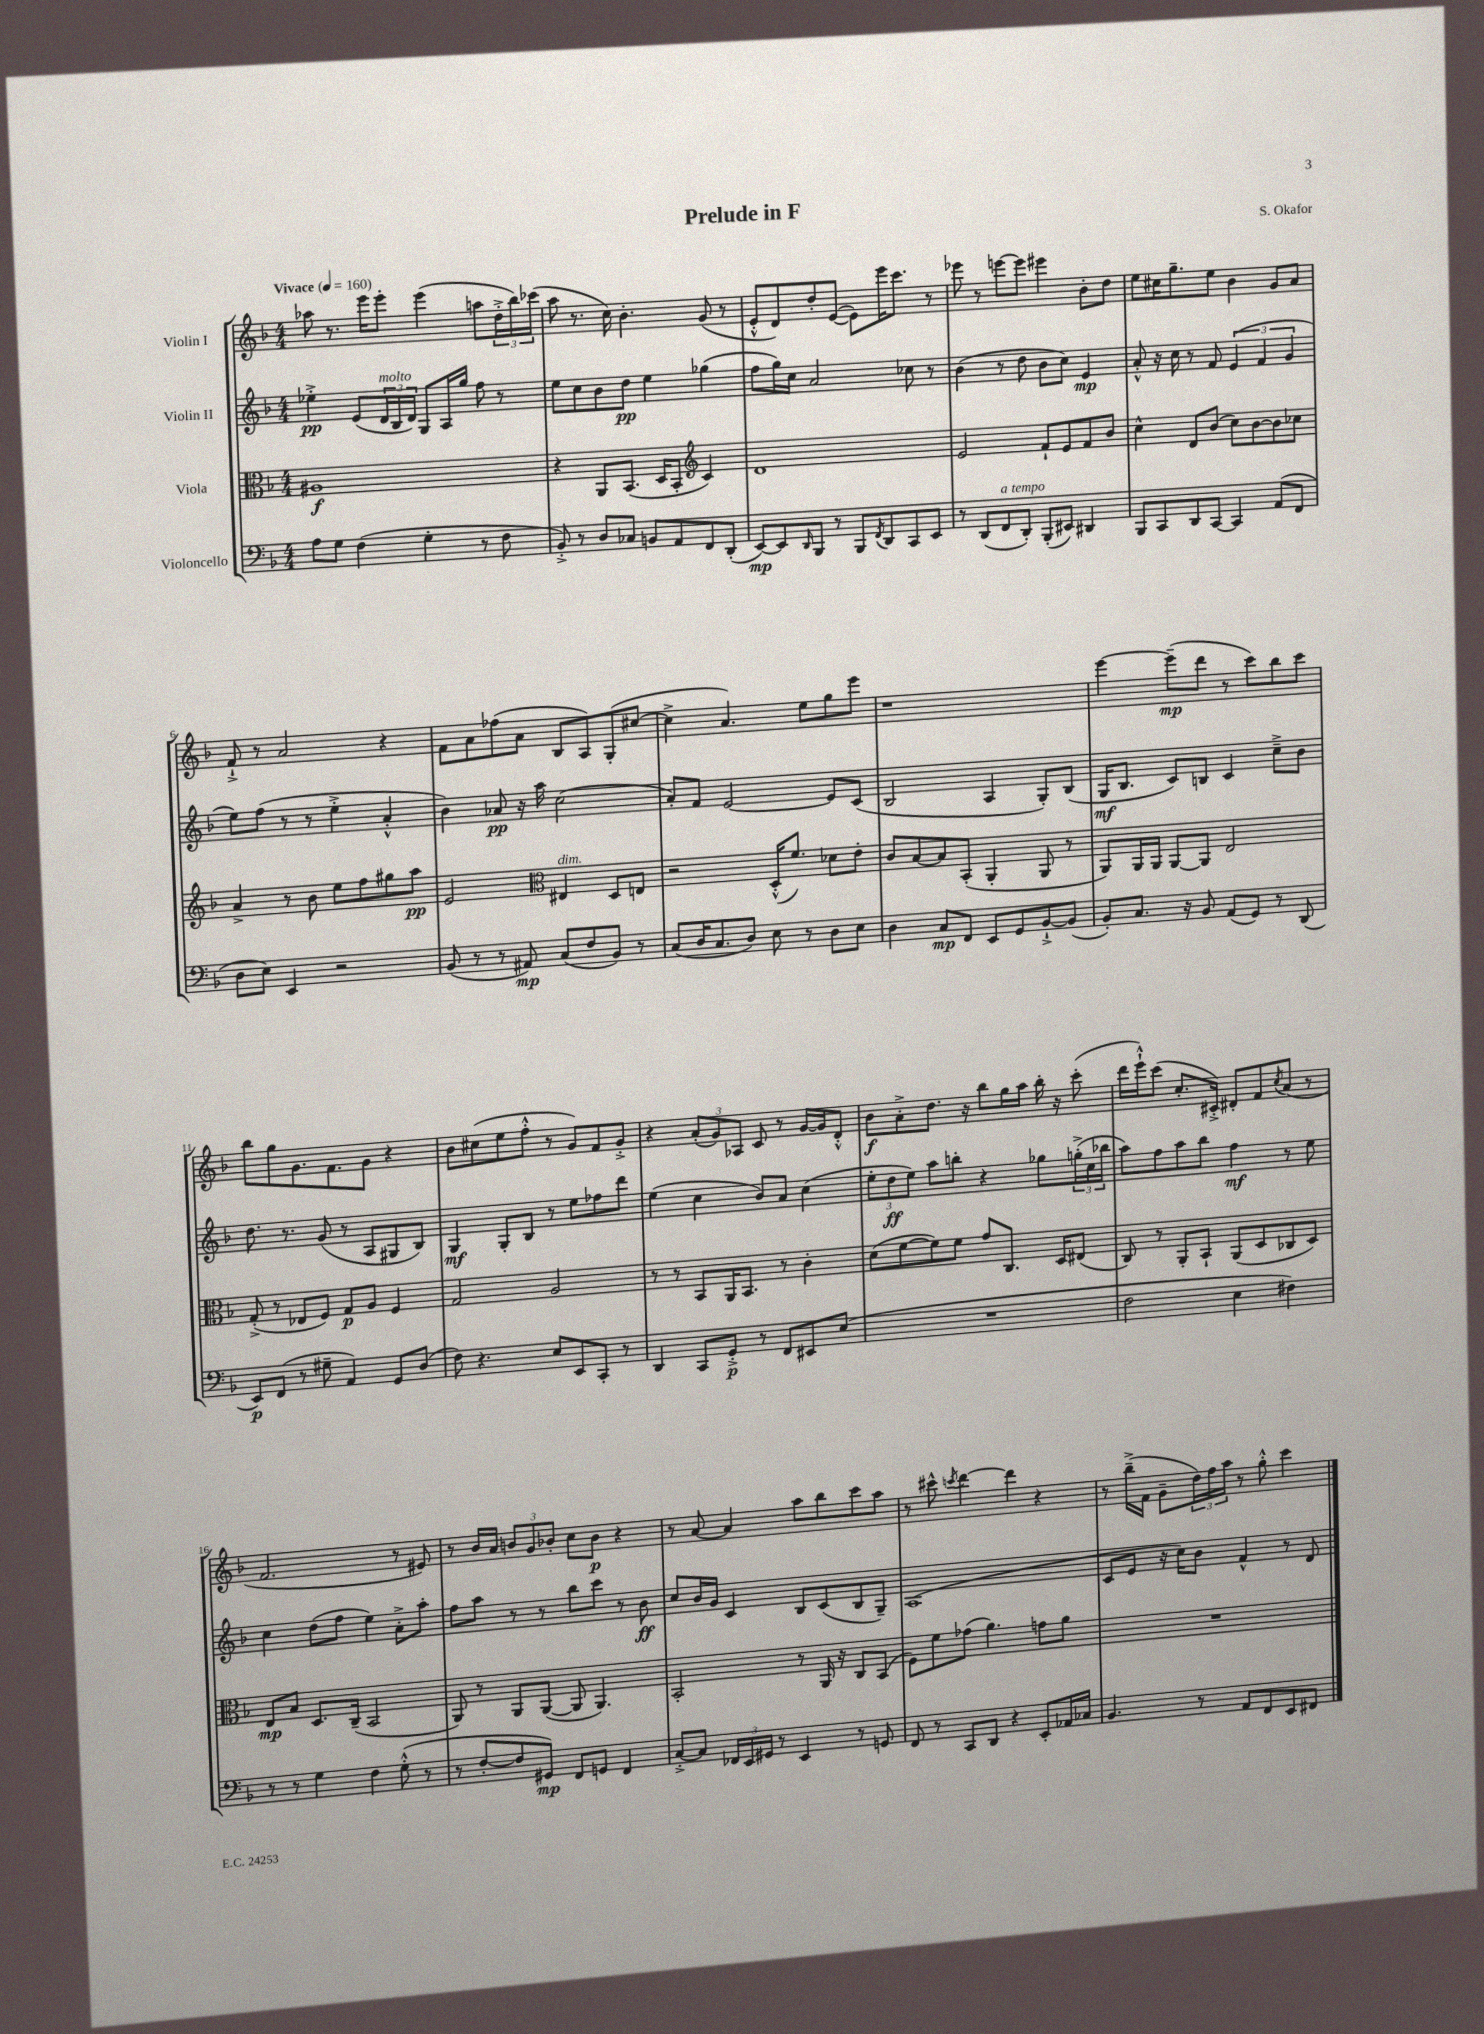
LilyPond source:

\header { title = "Prelude in F" composer = "S. Okafor" }
<<
\new StaffGroup <<
\new Staff = "s0" \with { instrumentName = "Violin I" } {
    \clef treble \key f \major \numericTimeSignature \time 4/4 \tempo "Vivace" 4 = 160
    aes''8 r8. e'''16 e'''8-. e'''4( a''8 \tuplet 3/2 { d''16-.-> bes''16) ces'''16( } |
    a''8 r8. c''16) bes'4.-. g'8( r8 |
    e'8-.-^ d'8) d''8-. e'8~( e'8) e'''16 c'''8. r8 |
    ees'''8 r8 e'''8~ e'''8 eis'''4 bes'8-. d''8 |
    e''8 cis''16 g''8.-- e''8 bes'4 g'8 a'8 |
    f'8-!-> r8 a'2 r4 |
    f'8 a'8 fes''8( a'8 bes8 a8) g8-.( cis''8~ |
    cis''4-> a'4.) e''8 g''8 e'''8 |
    r1 |
    e'''4~ e'''8--\mp( d'''8 r8 c'''8) bes''8 c'''8 |
    bes''8 g''8 g'8. f'8. g'8 r4 |
    bes'8 cis''8( e''8 f''8-.-^ r8 g'8) f'8 g'8-.-> |
    r4 \tuplet 3/2 { a'8-.( g'8) aes8 } c'8 r8 g'16~ g'16 d'8-.-^ |
    bes'8\f a'8-.-> d''8. r16 bes''8 g''16 a''16 bes''16-. r16 c'''8-.( |
    d'''16 e'''16-!-^) c'''8( c''8.-. cis'16-.->) dis'8-. f'8 \acciaccatura { c''8 } a'8( r8 |
    f'2. r8 eis'8) |
    r8 bes'16 a'16 \tuplet 3/2 { b'8 g'8 bes'8-. } c''8 bes'8\p r4 |
    r8 a'8~ a'4 a''8 bes''8 c'''8 a''8 |
    r8 cis'''8-^ \acciaccatura { c'''8 } d'''4~ d'''4 r4 |
    r8 bes''16--->( f'16 g'8-- \tuplet 3/2 { d''16) f''16 a''16 } r8 g''8-.-^ c'''4 \bar "|." |
}
\new Staff = "s1" \with { instrumentName = "Violin II" } {
    \clef treble \key f \major \numericTimeSignature \time 4/4
    ees''4-.->\pp e'8( \tuplet 3/2 { d'16^\markup { \italic "molto" } bes16 d'16) } g8 a16 g''16 f''8 r8 |
    e''8 c''8 bes'8 d''8\pp e''4 ges''4( |
    f''8 g''16) c''16 a'2 ces''8 r8 |
    bes'4( r8 d''8 bes'8 c''8) e'4\mp |
    a'8-.-^ r16 c''16 r8 f'8 \tuplet 3/2 { e'4( f'4 g'4 } |
    e''8) f''8( r8 r8 e''4-.-> a'4-.-^ |
    bes'4) aes'8\pp r16 a''16 c''2( |
    a'8-.) f'8 e'2~ e'8 c'8( |
    bes2 a4 g8-.) bes8( |
    g16\mf bes8. c'8) b8 c'4 c''8---> bes'8 |
    d''8. r8. g'8( r8 a8 gis8 bes8) |
    g4\mf g8-. bes8 r8 e''8 fes''8 d'''8 |
    e''4( c''4 bes'8) a'8 c''4( |
    \tuplet 3/2 { e''8-. d''8\ff e''8) } a''8 b''8-. r4 ges''8 \tuplet 3/2 { g''16-.->( c''16 bes''16 } |
    a''8) f''8 a''8 bes''8 f''4\mf r8 e''8 |
    c''4 d''8( f''8 e''4) a'8-.-> a''8-. |
    f''8 a''8 r8 r8 bes''8 c'''8 r8 bes'8\ff |
    c''8 bes'16 g'16 c'4 bes8 c'8( bes8 g8--) |
    a1( |
    c'8 e'8 r16 c''16) bes'8 f'4-^ r8 d'8 \bar "|." |
}
\new Staff = "s2" \with { instrumentName = "Viola" } {
    \clef alto \key f \major \numericTimeSignature \time 4/4
    ais1\f |
    r4 a,8 bes,8.( d16 bes,8-. \clef treble c'4) |
    d'1 |
    e'2 f'8-! e'8 f'8 bes'8 |
    c''4-^ d'8 bes'8( c''8) bes'8~ bes'8 ces''8 |
    a'4-> r8 bes'8 e''8 f''8 gis''8 a''8\pp |
    e'2 \clef alto eis4^\markup { \italic "dim." } d8 e8 |
    r2 d16-.-^( f'8.) des'8 e'8-. |
    c'8 bes8~ bes8 bes,8-.( a,4-. a,8 r8 |
    a,8) a,16 a,16 a,8~ a,8 e2 |
    g8-.->( r8 ees8 f8) g8\p a8 f4 |
    g2 a2 |
    r8 r8 bes,8 a,16 bes,8. r8 c'4-. |
    d'8( f'8~ f'8) f'8 g'8 c8. d16 eis8( |
    c8) r8 a,8-. bes,8-! a,8( d8 ces8 d8) |
    e8\mp bes8 d8. c16--( bes,2 |
    a,8) r8 a,8 a,8~( a,8 a,4.) |
    bes,2-. r8 a,16 r16 c8 bes,8( |
    f8) f'8 ges'8( a'4.) g'8 a'8 |
    R1 \bar "|." |
}
\new Staff = "s3" \with { instrumentName = "Violoncello" } {
    \clef bass \key f \major \numericTimeSignature \time 4/4
    a8 g8 f4( g4-. r8 f8 |
    bes,8-.->) r8 d8 ces8 b,8 a,8 f,8 d,8-.( |
    e,8~\mp) e,8 \grace { d,16 } bes,,8 r8 bes,,8 \acciaccatura { f,8 } d,8 c,8 e,8 |
    r8 d,8( f,8^\markup { \italic "a tempo" } d,8-.) bes,,8-.( eis,8) dis,4 |
    bes,,8 c,8 d,8 c,8~ c,4 a,8( f,8 |
    d8 e8) e,4 r2 |
    bes,8( r8 r8 ais,8\mp) c8( f8 bes,8) r8 |
    c8( d16 c8. d8) e8 r8 d8 e8 |
    d4 c8\mp f,8 e,8 g,8 bes,8~-!-> bes,8( |
    bes,8-.) c8. r16 bes,8 a,8( g,8) r8 d,8( |
    e,8\p) f,8( r8 gis8-- a,4) g,8 d8( |
    f8) r4. e8 e,8 c,8-. r8 |
    d,4 c,8 g,8-.->\p r8 f,8 eis,8 e8( |
    R1 |
    f2 e4 fis4) |
    r8 r8 g4 f4 g8-.-^( r8 |
    r8 f8~-. f8 gis,8\mp) f,8 g,8 f,4 |
    c8~-.-> c8 \tuplet 3/2 { fes,16 e,16 gis,16 } r8 e,4 r8 g,8 |
    f,8 r8 c,8 d,8 r4 e,8-. aes,16 ces16 |
    bes,4. r8 a,8 f,8 e,8 fis,8 \bar "|." |
}
>>
>>
